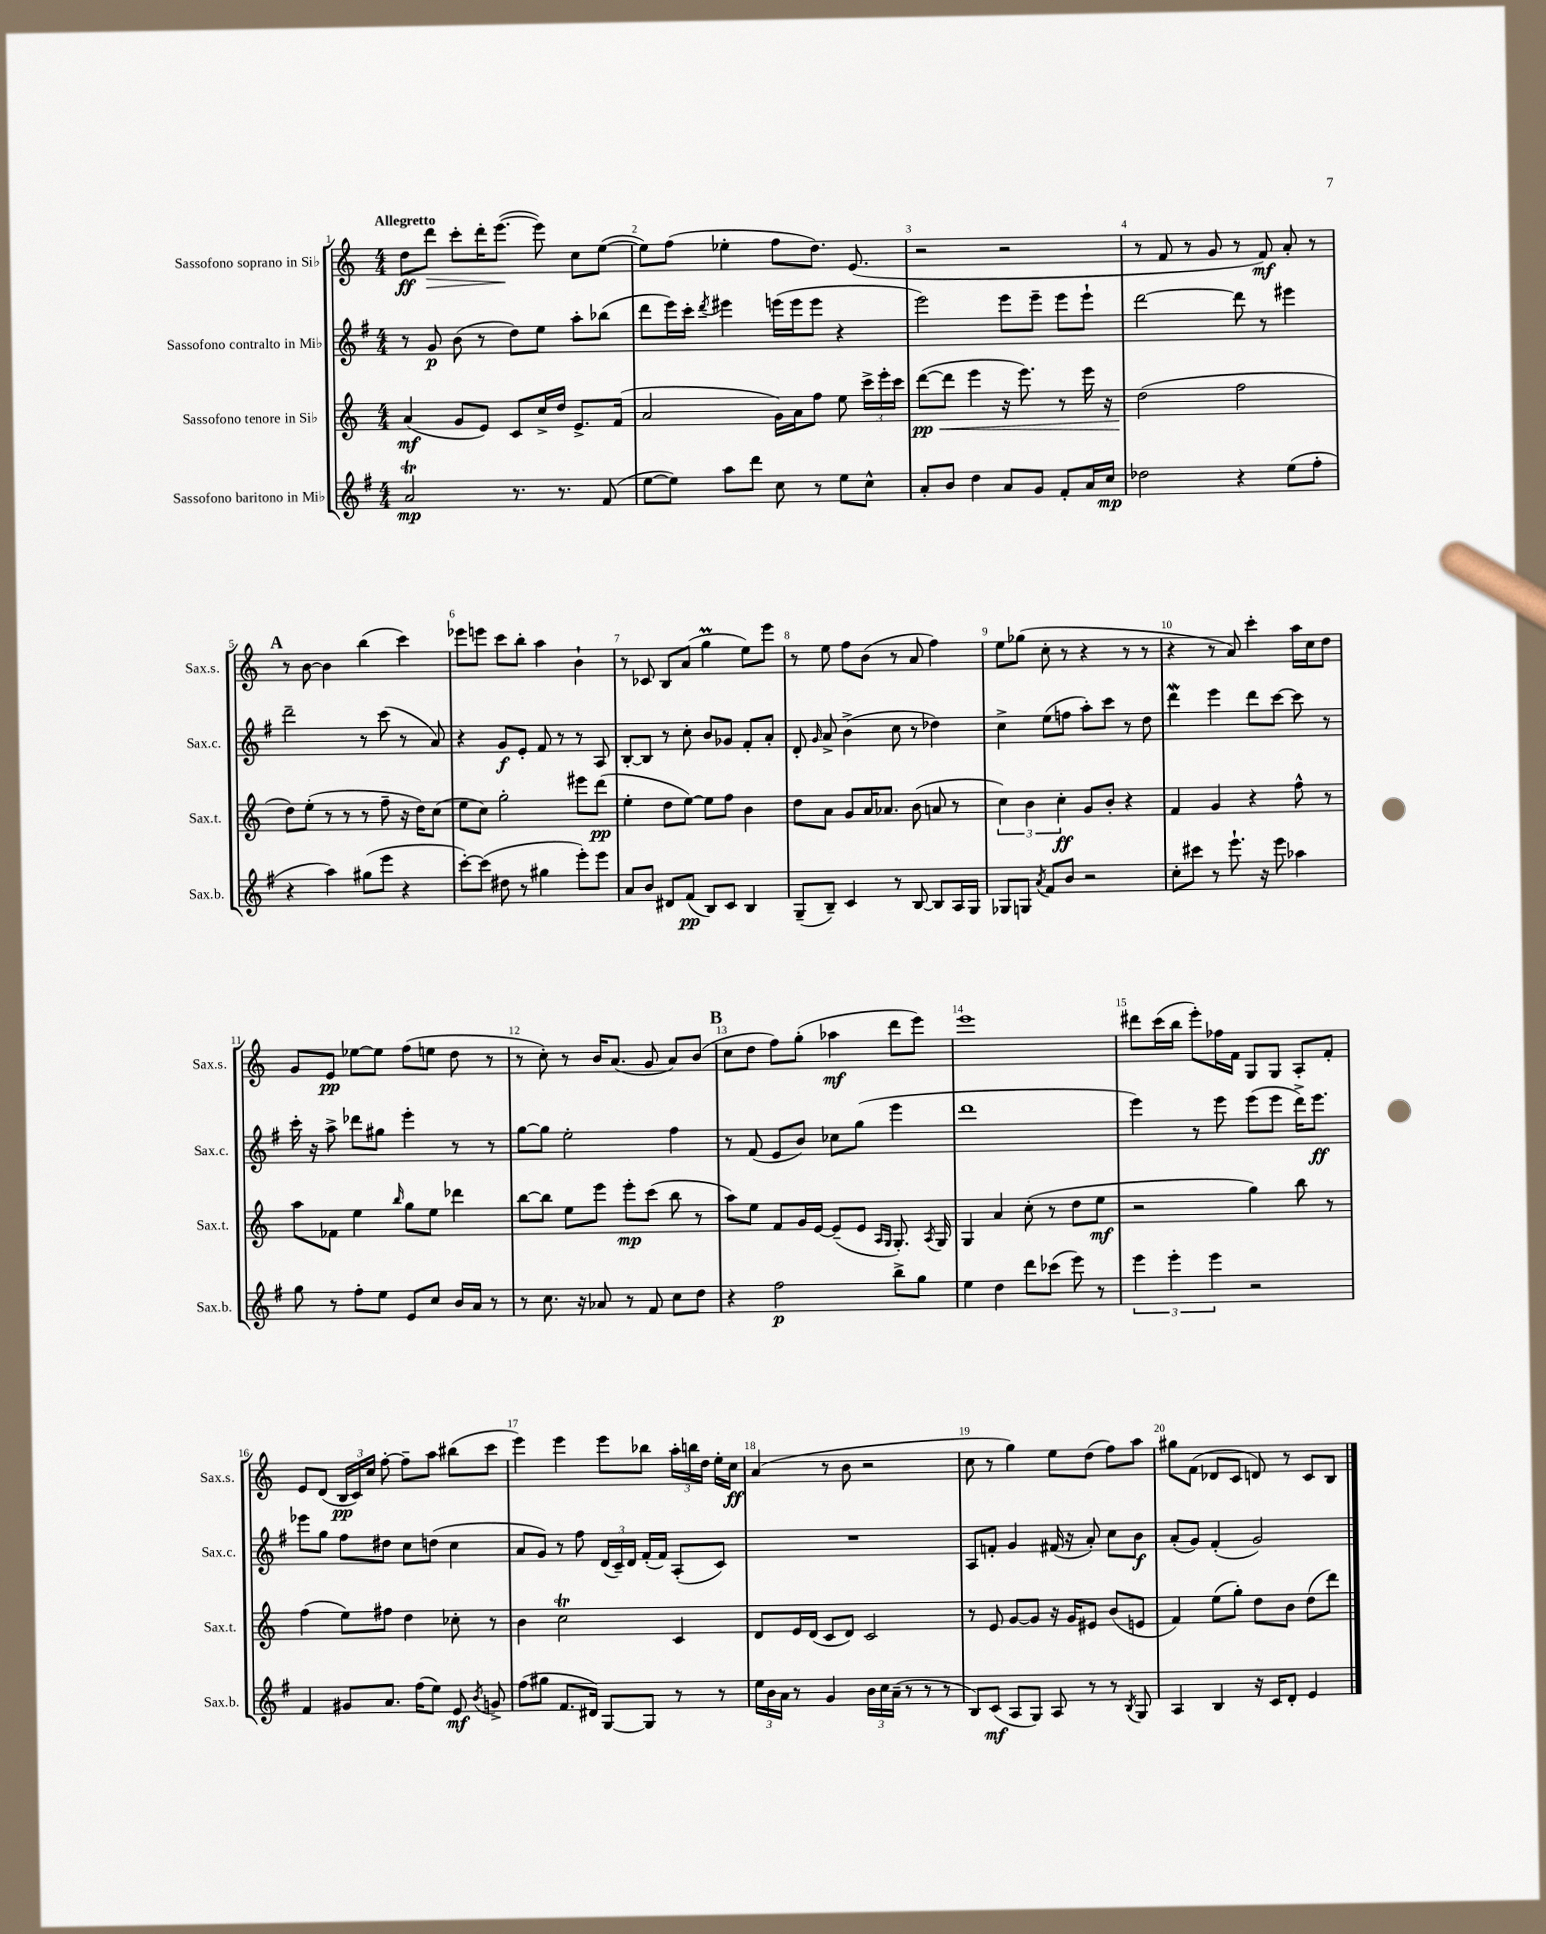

**kern	**kern	**kern	**kern
*staff4	*staff3	*staff2	*staff1
*clefG2	*clefG2	*clefG2	*clefG2
*k[f#]	*k[]	*k[f#]	*k[]
*M4/4	*M4/4	*M4/4	*M4/4
2a	(4a	8r	8dd
.	.	8g	8ddd
.	8g	(8b	8ccc'
.	8e)	8r	16ddd'
.	.	.	([8.eee
8.r	8c	8dd)	.
.	16cc^	8ee	8eee])
8.r	16dd	.	.
.	8.e^	8aa'	8cc
(8f#	.	(8bb-	([8ee
.	(16f	.	.
=	=	=	=
[8ee	2a	8ddd	8ee])
8ee])	.	16eee)	(8ff
.	.	16ccc'	.
.	.	8qddd	.
8aa	.	4eee#	4ee-'
8ddd	.	.	.
8cc	16g)	(16eee	8ff
.	16a	16eee	.
8r	8ff	8eee	8.dd)
8ee	8ee	4r	.
.	.	.	(8.e
8cc^^	24ccc^	.	.
.	24eee'	.	.
.	24ccc	.	.
=	=	=	=
8a'	([8ddd	2eee)	2r
8b	8ddd]	.	.
4dd	4eee	.	.
8a	16r	8eee	2r
.	8.eee)	.	.
8g	.	8eee~	.
8f#'	8r	8eee	.
16a	16eee	8eee`	.
16cc	16r	.	.
=	=	=	=
2dd-	(2dd	[2ddd	8r
.	.	.	8f
.	.	.	8r
.	.	.	8g
4r	2ff	8ddd]	8r
.	.	8r	8f)
(8ee	.	4eee#	8a'
8ff#'	.	.	8r
=	=	=	=
4r	8dd)	2ddd~	8r
.	(8ee'	.	[8b
4aa)	8r	.	4b]
.	8r	.	.
(8gg#	8r	8r	(4bb
8eee	8ff~	(8ccc	.
4r	16r	8r	4ccc)
.	16dd)	.	.
.	(8cc	8a)	.
=	=	=	=
[8ccc')	8ee	4r	8eee-
(8ccc]	8cc)	.	8eee
8dd#	2gg'	8g	8ccc
8r	.	8e'	8bb'
4gg#	.	8f#	4aa
.	.	8r	.
8eee')	8eee#	8r	4b`
8eee	(8ddd	8A	.
=	=	=	=
8a	4ee'	[8B'	8r
8b	.	8B]	8c-
8d#	8dd	8r	8B
(8f#	[8ee)	8cc'	(8a
8B)	8ee]	8b	4gg
8c	8ff	8g-	.
4B	4b	8f#'	8ee)
.	.	8a'	8eee
=	=	=	=
(8G~	8dd	8d'	8r
.	.	16qqg	.
8B~)	8a	8a^	8ee
4c	8g	(4b^	8ff
.	16a	.	(8b
.	8.a-	.	.
8r	.	8cc	8r
[8B	(8b	8r	8a
8B]	8a	4dd-)	4ff)
16A	8r	.	.
16G	.	.	.
=	=	=	=
8G-	6cc)	4cc^	8ee
8G	.	.	(8gg-
.	6b	.	.
8qa	.	.	.
8f#	.	(8ee	8cc'
.	6cc'	.	.
8b	.	8ff	8r
2r	8g	8aa')	4r
.	8b'	8ccc	.
.	4r	8r	8r
.	.	8dd	8r
=	=	=	=
8cc'	4f	4ddd	4r
8ccc#	.	.	.
8r	4g	4eee	8r
8.eee`	.	.	8a)
.	4r	8ddd	4ccc'
16r	.	.	.
8eee	.	[8ccc	.
4aa-	8ff^^	8ccc]	16aa
.	.	.	16cc
.	8r	8r	8dd
=	=	=	=
8gg	8aa	16ccc'	8g
.	.	16r	.
8r	8f-	8aa^	8e
8ff#'	4ee	8ddd-	[8ee-
8ee	.	8gg#	8ee-]
.	16qqbb	.	.
8e	8gg	4eee'	(8ff
8cc	8ee	.	8ee
16b	4ddd-	8r	8dd
16a	.	.	.
8r	.	8r	8r
=	=	=	=
8r	[8bb	[8gg	8r
8.cc	8bb]	8gg]	8cc')
.	8ee	2ee'	8r
16r	.	.	.
8a-	8eee	.	16b
.	.	.	(8.a
8r	8eee'	.	.
8f#	(8ccc	.	8g
8cc	8bb	4ff#	8a)
8dd	8r	.	(8b
=	=	=	=
4r	8aa)	8r	8cc
.	8ee	(8f#	8dd
2ff#	8f	8e	8ff)
.	16g	8b)	(8gg'
.	[16e	.	.
.	(8e~]	8cc-	4aa-
.	8e	(8gg	.
.	16qqA	.	.
.	16qqG	.	.
8bb^	8.G')	4eee	8ddd
8gg	.	.	8eee)
.	8qA	.	.
.	16G	.	.
=	=	=	=
4ee	4G	1ddd	1eee
4dd	4a	.	.
8ddd	(8cc'	.	.
(8ccc-	8r	.	.
8eee)	8dd	.	.
8r	8ee	.	.
=	=	=	=
6eee	2r	4eee)	8ddd#
.	.	.	(16ccc
6eee'	.	.	.
.	.	.	16bb
.	.	8r	8eee')
6eee	.	.	.
.	.	8eee	16ff-
.	.	.	16f
2r	4gg)	(8eee	8G
.	.	8eee	8G
.	8bb	16ddd^)	8A'
.	.	8.eee	.
.	8r	.	8f'
=	=	=	=
4f#	(4ff	8eee-	8e
.	.	8gg	(8d
8g#	8ee)	8ff#	24B
.	.	.	24c)
.	.	.	24cc
8.a	8ff#	8dd#	[8ff'
.	4dd	8cc	8ff~]
(16ff#	.	.	.
8ee)	.	(8dd	8aa
8e	8cc-'	4cc	(8bb#
8qb	.	.	.
8g^	8r	.	8ccc
=	=	=	=
(8ff#	4b	8a	4eee)
8gg#	.	8g)	.
8.f#	2cc	8r	4eee
.	.	8ff#	.
16d#)	.	.	.
[8G	.	(24d	8eee
.	.	24c~)	.
.	.	24d	.
8G]	.	(16f#'	8bb-
.	.	16f#)	.
8r	4c	(8A'	24aa'
.	.	.	24bb
.	.	.	24dd
8r	.	8c)	16ee'
.	.	.	16cc
=	=	=	=
24ee	8d	1r	(4a
24b	.	.	.
24a	.	.	.
8r	16e	.	.
.	(16d	.	.
4g	8c	.	8r
.	8d)	.	8b
24b	2c	.	2r
24cc	.	.	.
(24a~	.	.	.
8r	.	.	.
8r	.	.	.
8r	.	.	.
=	=	=	=
8B)	8r	8A	8cc
(8c	8e	8f'	8r
8A	[8g	4g	4gg)
8G)	8g]	.	.
8A	16r	(16f#	8ee
.	16g	16r	.
8r	8e#	8a')	(8dd
8r	(8b	8cc	8ff)
8qB	.	.	.
8G	8e	8b	8aa
=	=	=	=
4A	4f)	(8a'	8gg#
.	.	8g)	(8f
4B	(8ee	(4f#'	8d-
.	8gg')	.	8c
16r	8dd	2g)	8d)
16c	.	.	.
8d'	8b	.	8r
4e	(8dd	.	8c
.	8ddd)	.	8B
==	==	==	==
*-	*-	*-	*-
